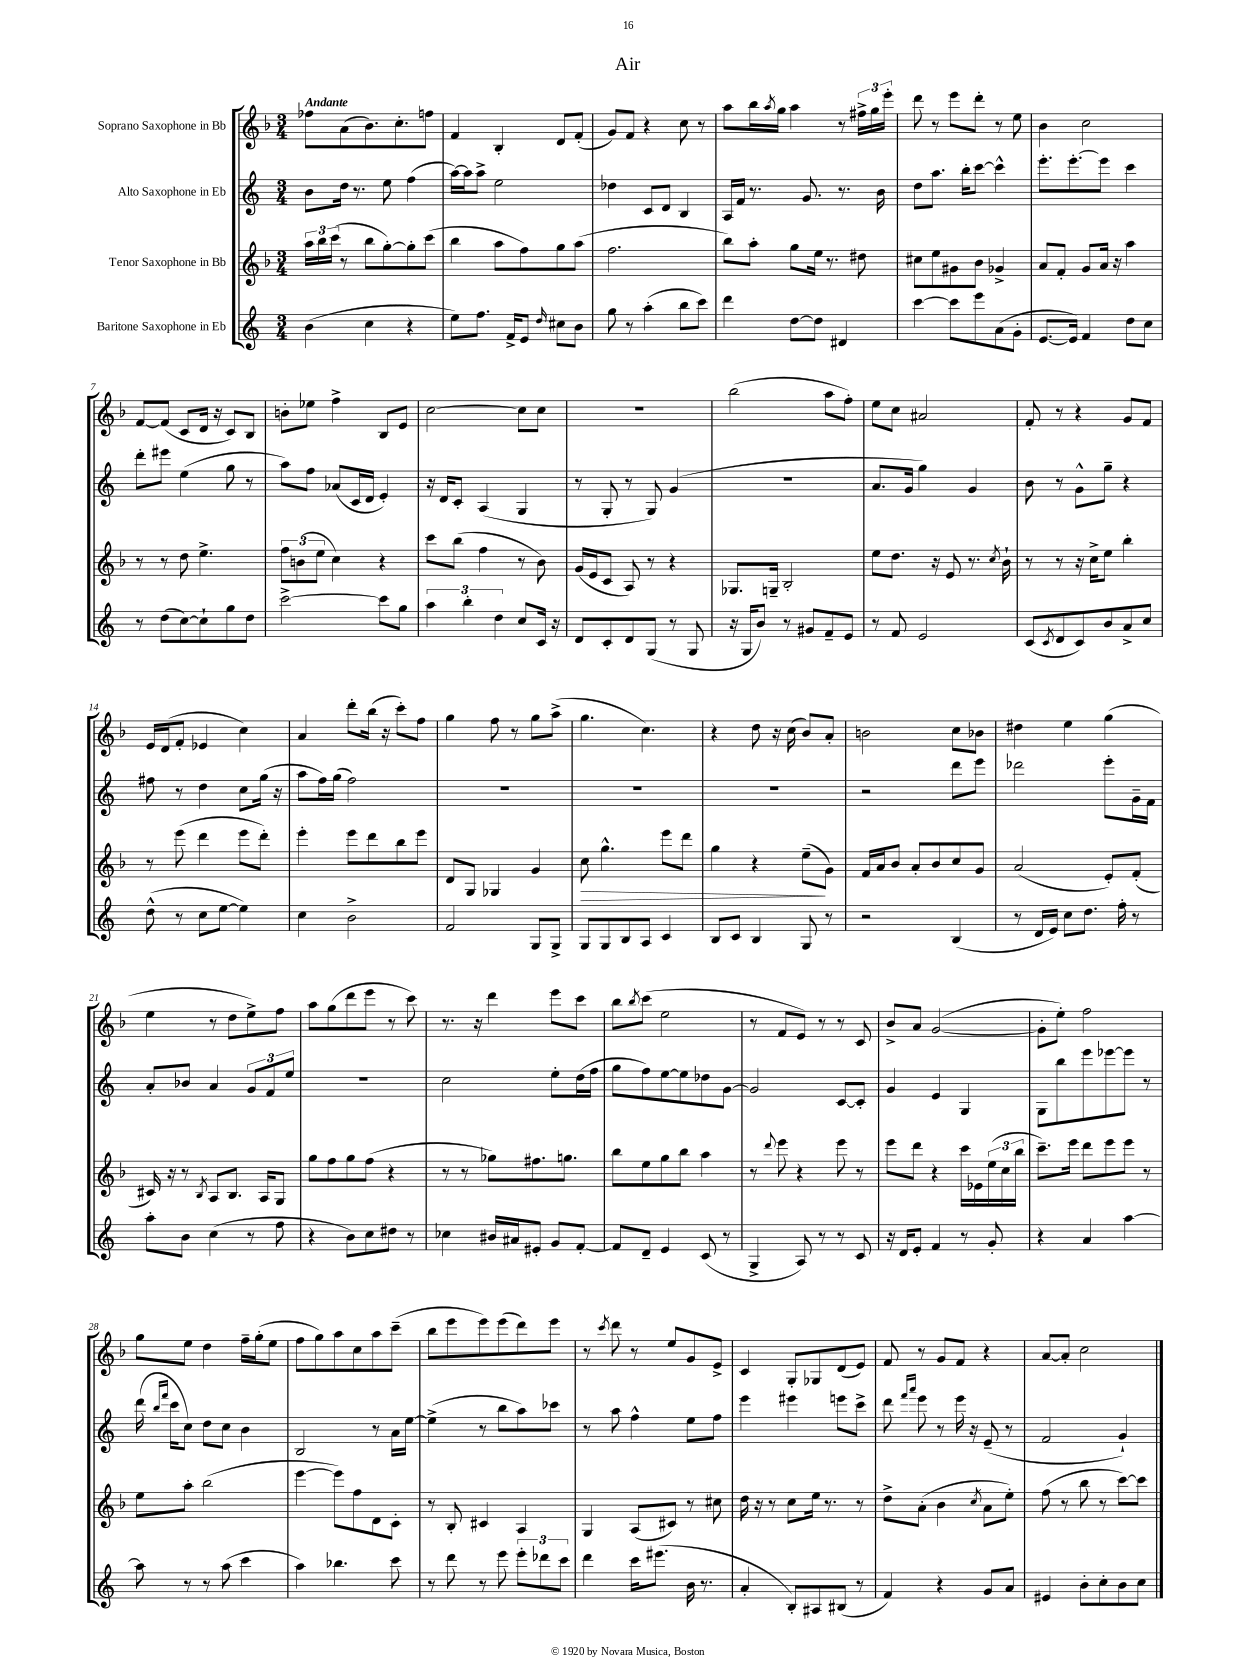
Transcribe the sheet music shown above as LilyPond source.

\header { title = "Air" }
<<
\new StaffGroup <<
\new Staff = "s0" \with { instrumentName = "Soprano Saxophone in Bb" } {
    \clef treble \key f \major \numericTimeSignature \time 3/4 \tempo "Andante"
    fes''8 a'8( bes'8.) c''8.-. f''8 |
    f'4 bes4-. d'8 f'8-.( |
    g'8) f'8 r4 c''8 r8 |
    a''8 bes''16 \acciaccatura { a''8 } g''16 a''4 r8 \tuplet 3/2 { fis''16-> g''16 e'''16-. } |
    d'''8 r8 e'''8 d'''8-. r8 e''8 |
    bes'4 c''2 |
    f'8~ f'8( c'8 d'16 r16 c'8) bes8 |
    b'8-. ees''8 f''4-> bes8 e'8 |
    c''2~ c''8 c''8 |
    R2. |
    bes''2( a''8 f''8-.) |
    e''8 c''8 ais'2 |
    f'8-. r8 r4 g'8 f'8 |
    e'16 d'16( f'8-. ees'4 c''4) |
    a'4 d'''8-. bes''16( r16 c'''8-.) f''8 |
    g''4 f''8 r8 g''8 a''8->( |
    g''4. c''4.) |
    r4 d''8 r16 c''16( bes'8) a'8-. |
    b'2 c''8 bes'8 |
    dis''4 e''4 g''4( |
    e''4 r8 d''8 e''8->) f''8 |
    a''8 g''8( d'''8 e'''8 r8 c'''8) |
    r8. r16 d'''4 e'''8 c'''8 |
    bes''8 \acciaccatura { bes''8 } c'''8( e''2 |
    r8 f'8 e'8) r8 r8 c'8 |
    bes'8-> a'8 g'2~( |
    g'8-. e''8-.) f''2 |
    g''8 e''8 d''4 f''16-- g''16-.( e''8 |
    f''8 g''8) a''8 c''8 a''8 c'''8--( |
    bes''8 e'''8 e'''8) e'''8( d'''8) e'''8 |
    r8 \acciaccatura { c'''8 } d'''8 r8 e''8 g'8 e'8-> |
    c'4 g8-. ges8 d'8( e'8) |
    f'8 r8 g'8 f'8 r4 |
    a'8~ a'8-. c''2 \bar "|." |
}
\new Staff = "s1" \with { instrumentName = "Alto Saxophone in Eb" } {
    \clef treble \key c \major \numericTimeSignature \time 3/4
    b'8 d''16 r8. e''8 f''4( |
    a''16~) a''16 a''8-> e''2 |
    des''4 c'8 d'8 b4 |
    a16 f'16 r8. g'8. r8. b'16 |
    d''8 a''8. b''16-. c'''8~ c'''4-^ |
    e'''8.-. e'''8.~-. e'''8 c'''4 |
    d'''8-. eis'''8 e''4( g''8 r8 |
    a''8) f''8 aes'8( c'16 d'16 e'4-.) |
    r16 d'16 c'8-. a4( g4 |
    r8 g8-. r8 g8) g'4( |
    R2. |
    a'8. g'16 g''4) g'4 |
    b'8 r8 g'8-^ g''8-- r4 |
    fis''8 r8 d''4 c''8 g''16( r16 |
    a''8 f''16) g''16( f''2) |
    R2. |
    R2. |
    R2. |
    r2 d'''8 e'''8 |
    des'''2 e'''8-. g'16-- f'16 |
    a'8-. bes'8 a'4 \tuplet 3/2 { g'8 f'8 e''8 } |
    R2. |
    c''2 e''8-. d''16( f''16 |
    g''8 f''8) e''8~ e''8 des''8 g'8~ |
    g'2 c'8~ c'8-. |
    g'4 e'4 g4 |
    g8 b''8 e'''8 ees'''8~ ees'''8 r8 |
    d'''16( \grace { b''16 f'''16 } c'''16 c''8) d''8 c''8 b'4 |
    b2 r8 a'16 e''16~ |
    e''4->( r8 b''8 a''8) ces'''8 |
    r8 a''8 f''4-^ e''8 f''8 |
    e'''4 eis'''4 e'''8 c'''8-> |
    d'''8 \grace { f'''16 a'''16 } e'''8 r8 e'''16 r16 e'8--( r8 |
    f'2 g'4-!) \bar "|." |
}
\new Staff = "s2" \with { instrumentName = "Tenor Saxophone in Bb" } {
    \clef treble \key f \major \numericTimeSignature \time 3/4
    \tuplet 3/2 { a''16 bes''16 c'''16( } r8 bes''8 g''8~-.) g''8-. c'''8( |
    bes''4 a''8 f''8) g''8 a''8( |
    f''2. |
    bes''8) a''8-. g''8 e''16 r8. dis''8 |
    cis''8 e''8 gis'8 bes'8 ges'4-> |
    a'8 f'8-. g'8 a'16 r16 a''4 |
    r8 r8 d''8 e''4.-> |
    \tuplet 3/2 { f''8 b'8( e''8 } c''4) r4 |
    c'''8 bes''8( f''4 r8 bes'8) |
    g'16( e'16 c'8 a8) r8 r4 |
    ges8. g16-- bes2-. |
    e''8 d''8. r16 e'8 r8. \acciaccatura { c''8 } bes'16-! |
    r8 r8 r16 c''16-> e''8 bes''4-. |
    r8 e'''8( d'''4 e'''8 d'''8-.) |
    e'''4-. e'''8 d'''8 bes''8 e'''8 |
    d'8 g8 ges4 g'4 |
    c''8\> g''4.-^ e'''8 d'''8 |
    g''4 r4 e''8--\!( g'8) |
    f'16 a'16 bes'8 a'8-. bes'8 c''8 g'8 |
    a'2( e'8-.) f'8-.( |
    cis'16) r16 r8 \acciaccatura { bes8 } a8 bes8. a16 g8 |
    g''8 f''8 g''8 f''8( r4 |
    r8 r8 ges''8) fis''8. g''8. |
    bes''8 e''8 g''8 bes''8 a''4 |
    r8 \appoggiatura { d'''8 } e'''8 r4 e'''8 r8 |
    e'''8 d'''8 r4 c'''16 ees'16 \tuplet 3/2 { e''16( c''16 bes''16 } |
    c'''8.--) e'''16 d'''8 e'''8 e'''8 r8 |
    e''8 a''8-. bes''2( |
    e'''4~ e'''8) f''8 d'8 c'8-. |
    r8 bes8-. cis'4 a4 |
    g4 a8( cis'8) r8 cis''8 |
    d''16 r16 r8 c''8 e''16 r8. r8 |
    d''8-> a'8-.( bes'4 \acciaccatura { c''8 } a'8 e''8-.) |
    f''8( r8 bes''8 r8 c'''8~) c'''8 \bar "|." |
}
\new Staff = "s3" \with { instrumentName = "Baritone Saxophone in Eb" } {
    \clef treble \key c \major \numericTimeSignature \time 3/4
    b'4( c''4 r4 |
    e''8) f''8. f'16-> e'8 \grace { d''16 } cis''8 b'8 |
    g''8 r8 a''4-.( b''8 c'''8) |
    d'''4 d''8~ d''8 dis'4 |
    c'''4~ c'''8 e'''8 a'8( g'8-. |
    e'8.~ e'16) f'4 d''8 c''8 |
    r8 d''8( c''8~) c''8-! g''8 d''8 |
    c'''2~-> c'''8 g''8 |
    \tuplet 3/2 { a''4 b''4-. d''4 } c''8 c'16 r16 |
    d'8 c'8-. d'8 g8( r8 g8 |
    r16 g16 b'8) r8 gis'8 f'8-- e'8 |
    r8 f'8 e'2 |
    c'8( \acciaccatura { c'8 } d'8 c'8) b'8 a'8-> c''8 |
    d''8-^( r8 c''8 e''8~ e''4) |
    c''4 b'2-> |
    f'2 g8 g8-> |
    g8 g8 b8 a8 c'4 |
    b8 c'8 b4 g8 r8 |
    r2 b4( |
    r8 d'16 e'16) c''8 d''8. f''16-. r8 |
    a''8-. b'8 c''4( r8 f''8 |
    r4 b'8) c''8 dis''8 r8 |
    ces''4 bis'16 ais'16 eis'8-. g'8 f'8~-. |
    f'8 d'8-- e'4 c'8( r8 |
    g4-> a8) r8 r8 c'8 |
    r16 d'16 e'8-. f'4 r8 g'8-. |
    r4 a'4 a''4~ |
    a''8 r8 r8 a''8( c'''4 |
    a''4) bes''4. c'''8 |
    r8 d'''8 r8 e'''8 \tuplet 3/2 { e'''8-. des'''8 c'''8 } |
    d'''4 c'''16 eis'''8.( b'16 r8. |
    a'4-. b8-.) ais8 bis8( r8 |
    f'4) r4 g'8 a'8 |
    eis'4 b'8-. c''8-. b'8 c''8 \bar "|." |
}
>>
>>
